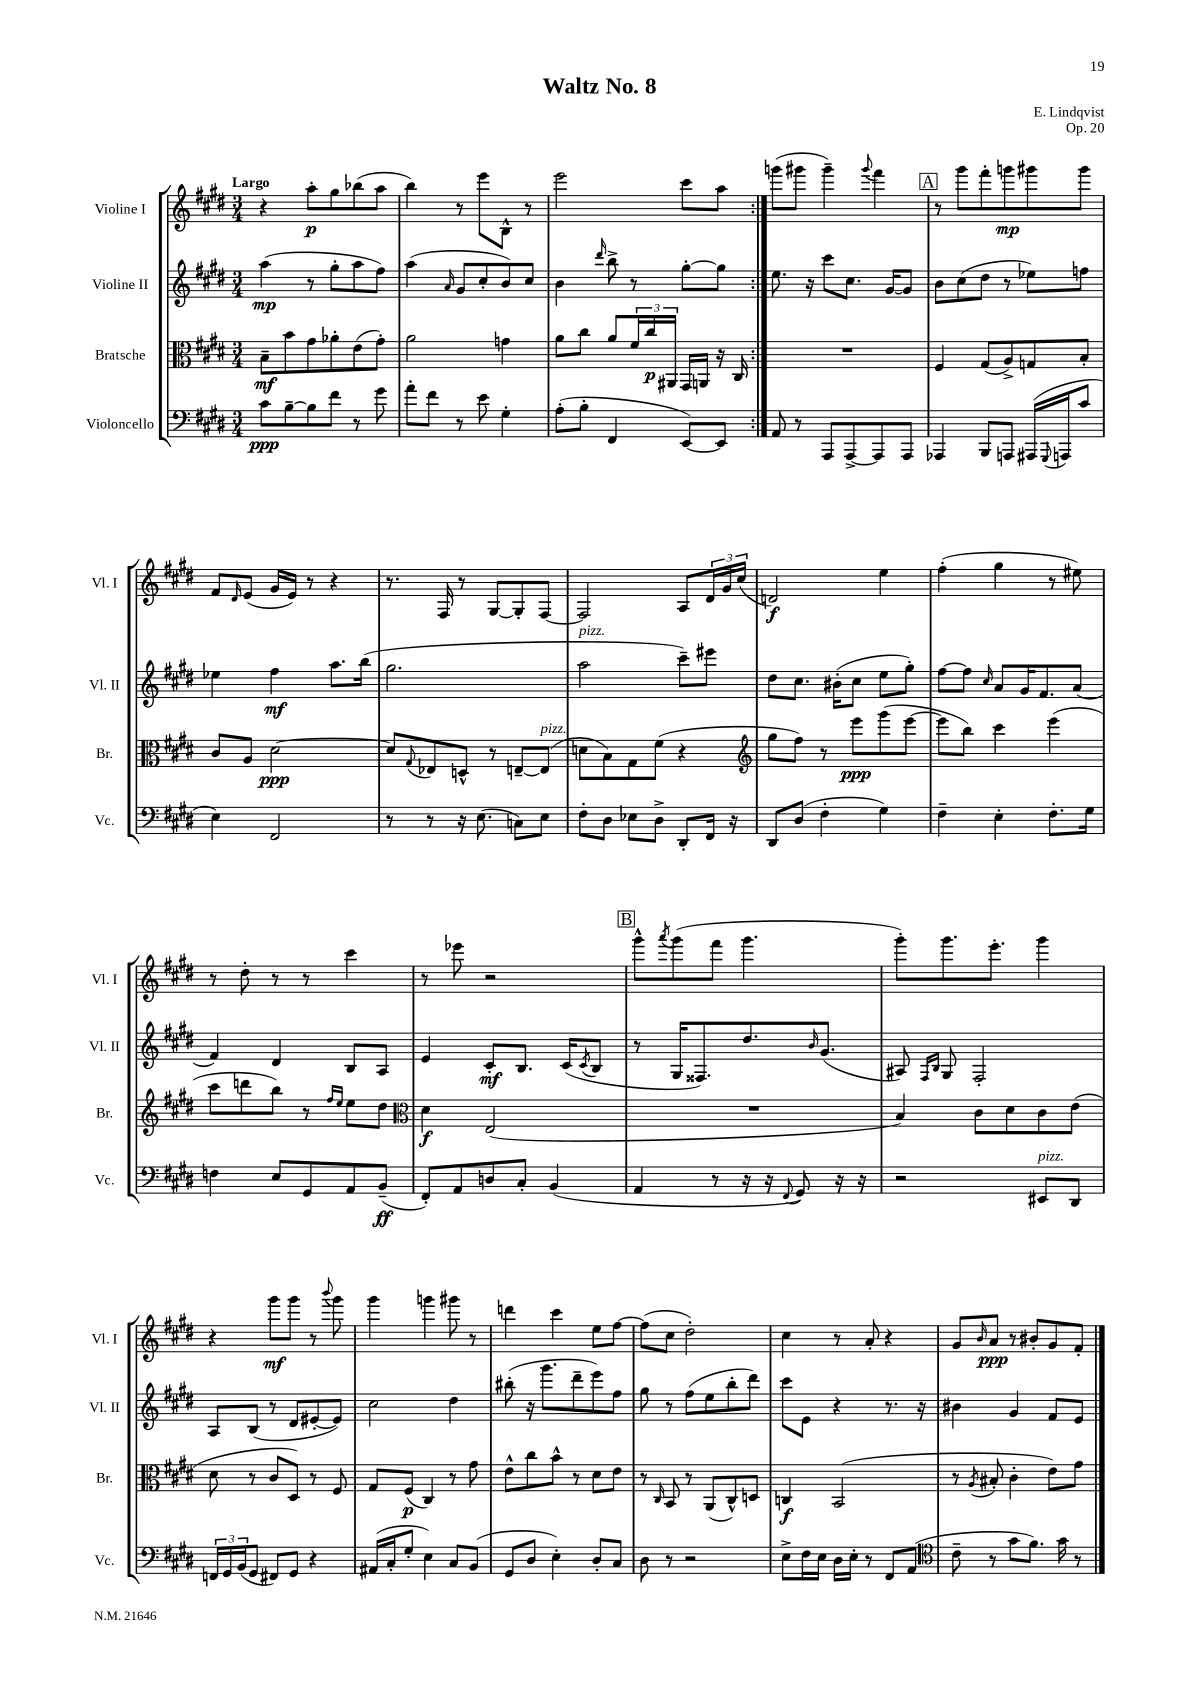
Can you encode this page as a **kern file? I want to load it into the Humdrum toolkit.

**kern	**kern	**kern	**kern
*staff4	*staff3	*staff2	*staff1
*clefF4	*clefC3	*clefG2	*clefG2
*k[f#c#g#d#]	*k[f#c#g#d#]	*k[f#c#g#d#]	*k[f#c#g#d#]
*M3/4	*M3/4	*M3/4	*M3/4
8c#	8B~	(4aa	4r
[8B~	8b	.	.
8B]	8g#	8r	8aa'
8f#	8a-'	8gg#'	8gg#
8r	(8e	8aa	(8bb-
8g#	8g#')	8ff#)	8aa
=	=	=	=
8a'	2a	(4aa	4bb)
8f#	.	.	.
.	.	16qqa	.
8r	.	8g#	8r
8e	.	8cc#'	8eee
4G#'	4g	8b)	8B^^
.	.	8cc#	8r
=	=	=	=
(8A'	8a	4b	2eee
8B'	8cc#	.	.
.	.	16qqddd#	.
4FF#	8a	8bb^	.
.	24f#	8r	.
.	24cc#	.	.
.	24AA#	.	.
[8EE)	16GG#	[8gg#'	8ccc#
.	16AA	.	.
8EE]	16r	8gg#]	8aa
.	16C#	.	.
=:|!	=:|!	=:|!	=:|!
8AA	2.r	8.ee	(8ggg
8r	.	.	8ggg#
.	.	16r	.
8AAA	.	8ccc#	4ggg#~)
[8AAA^	.	8.cc#	.
.	.	.	8qqggg#
8AAA]	.	.	4fff#
.	.	[16g#	.
8AAA	.	8g#]	.
=	=	=	=
4AAA-	4F#	8b	8r
.	.	(8cc#	8ggg#
8BBB	(8G#	8dd#	8fff#'
8AAA	8A^)	8r	8ggg
(16AAA#	8G	8ee-)	8ggg#
8qqGGG#	.	.	.
16AAA	.	.	.
8c#	8B'	8ff	8ggg#
=	=	=	=
4E)	8c#	4ee-	8f#
.	.	.	16qqd#
.	8A	.	(8e
2FF#	[2d#	4ff#	16g#
.	.	.	16e)
.	.	.	8r
.	.	8.aa	4r
.	.	(16bb	.
=	=	=	=
8r	8d#]	2.gg#	8.r
.	8qqG#	.	.
8r	8E-	.	.
.	.	.	16F#
16r	8D^^	.	8r
(8.E	.	.	.
.	8r	.	[8G#
8C)	[8E~	.	8G#']
8E	(8E]	.	[8F#
=	=	=	=
8F#'	8d	2aa	2F#]
8D#	8B)	.	.
8E-	8G#	.	.
8D#^	(8f#	.	.
8DD#'	4r	8ccc#~)	8A
16FF#	.	8eee#	24d#
.	.	.	24g#
16r	.	.	.
.	.	.	(24cc#
=	=	=	=
*	*clefG2	*	*
8DD#	8gg#	8dd#	2d)
(8D#	8ff#)	8.cc#	.
4F#'	8r	.	.
.	.	(16b#'	.
.	8eee	8cc#	.
4G#)	(8ggg#	8ee	4ee
.	[8eee	8gg#')	.
=	=	=	=
4F#~	8eee]	[8ff#	(4ff#'
.	8bb)	8ff#]	.
.	.	16qqcc#	.
4E'	4ccc#	8a	4gg#
.	.	16g#	.
.	.	8.f#	.
8.F#'	(4eee	.	8r
.	.	(8a	8ee#)
16G#	.	.	.
=	=	=	=
4F	8ccc#	4f#)	8r
.	8ddd	.	8dd#'
8E	8bb)	4d#	8r
8GG#	8r	.	8r
.	16qqff#	.	.
.	16qqee	.	.
8AA	8ee	8B	4ccc#
(8BB~	8dd#	8A	.
=	=	=	=
*	*clefC3	*	*
8FF#')	4d#	4e	8r
8AA	.	.	8eee-
8D	(2E	8c#'	2r
8C#'	.	8.B	.
(4BB	.	.	.
.	.	(16c#	.
.	.	8qc#	.
.	.	8B	.
=	=	=	=
4AA	2.r	8r	8ggg#^^
.	.	.	8qaaa
.	.	16G#	(8ggg#
.	.	8.F##)	.
8r	.	.	8fff#
16r	.	8.dd#	4.ggg#
16r	.	.	.
8qqFF#	.	.	.
8GG#)	.	.	.
.	.	16qqb	.
.	.	(8.g#	.
16r	.	.	.
16r	.	.	.
=	=	=	=
2r	4B)	8A#)	8ggg#')
.	.	16qqF#	.
.	.	16qqB	.
.	.	8G#	8.ggg#
.	8c#	2F#'	.
.	.	.	8.eee'
.	8d#	.	.
8EE#	8c#	.	4ggg#
8DD#	(8e	.	.
=	=	=	=
24FF	8d#	8A	4r
24GG#	.	.	.
(24BB	.	.	.
8GG#	8r	(8B	.
8FF#)	8c#	8r	8ggg#
8GG#	8D#)	8d#	8ggg#
4r	8r	[8e#'	8r
.	.	.	8qqbbb
.	8F#	8e#])	8ggg#
=	=	=	=
(16AA#	8G#	2cc#	4ggg#
16C#'	.	.	.
8G#'	(8F#	.	.
4E)	4C#)	.	4ggg
8C#	8r	4dd#	8ggg#
(8BB	8g#	.	8r
=	=	=	=
8GG#	8e^^	(8bb#'	4ddd
8D#	8cc#	16r	.
.	.	8.ggg#	.
4E')	8b^^	.	4ccc#
.	8r	8ddd#~	.
8D#'	8d#	8eee)	8ee
8C#	8e	8ff#	[8ff#
=	=	=	=
8D#	8r	8gg#	(8ff#]
.	16qqC#	.	.
8r	8BB	8r	8cc#
2r	8r	(8ff#	2dd#')
.	(8AA	8ee	.
.	8C#^^)	8bb'	.
.	8D	8ddd#)	.
=	=	=	=
8E^	4C	8ccc#	4cc#
16F#	.	8e	.
16E	.	.	.
16D#	(2BB	4r	8r
16E'	.	.	.
8r	.	.	8a'
8FF#	.	8.r	4r
(8AA	.	.	.
.	.	16r	.
=	=	=	=
*clefC4	*	*	*
8c#~	8r	4b#	8g#
.	8qA	.	16qqb
8r	8B#'	.	8a
8g#	4c#'	4g#	8r
8.f#)	.	.	8b#'
.	8e)	8f#	8g#
16g#	.	.	.
8r	8g#	8e	8f#'
==	==	==	==
*-	*-	*-	*-
